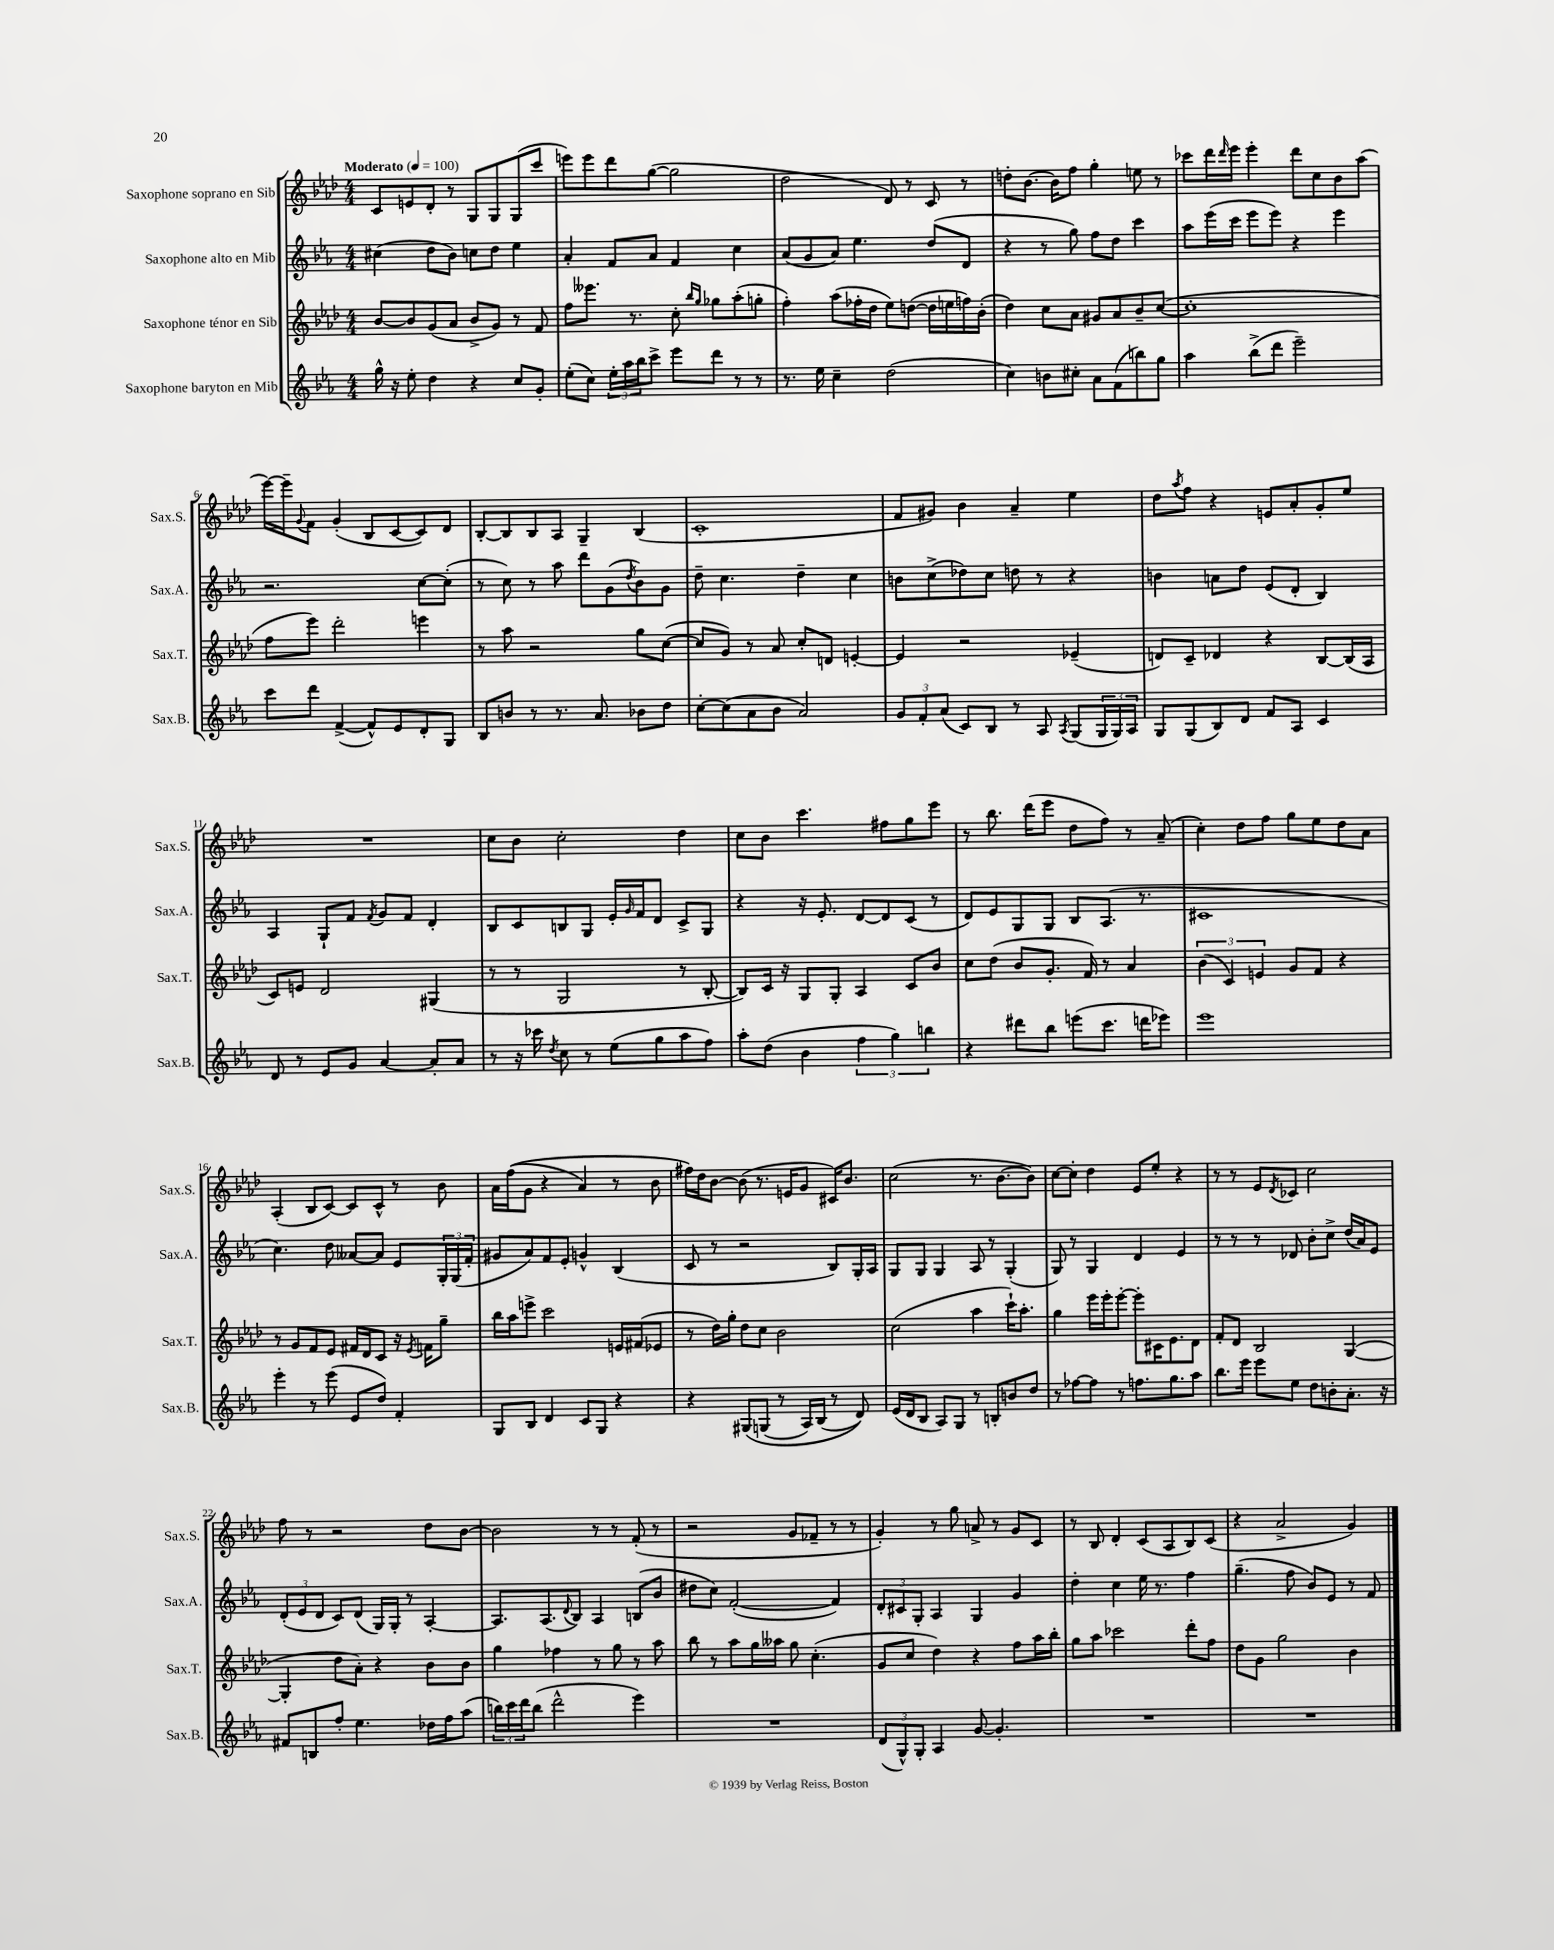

**kern	**kern	**kern	**kern
*staff4	*staff3	*staff2	*staff1
*clefG2	*clefG2	*clefG2	*clefG2
*k[b-e-a-]	*k[b-e-a-d-]	*k[b-e-a-]	*k[b-e-a-d-]
*M4/4	*M4/4	*M4/4	*M4/4
*MM100	*MM100	*MM100	*MM100
16gg^^	[8b-	(4cc#	8c
16r	.	.	.
8ee-'	8b-]	.	8e
4dd	(8g	8dd	8d-'
.	8a-	8b-)	8r
4r	8b-^	8cc	8G
.	8g)	8dd	8G
8cc	8r	4ee-	(8G
8g'	8f	.	8ccc
=	=	=	=
(8ee-'	8ff	4a-'	8eee)
8cc)	8.eee--	.	8eee
24ee-'	.	8f	8ddd-
24aa-	.	.	.
.	8.r	.	.
24bb-	.	.	.
8ccc^	.	8a-	([8gg
8eee-	8cc'	4f	2gg]
.	16qqbb-	.	.
.	16qqgg	.	.
8ddd	8gg-	.	.
8r	(8aa-'	4cc	.
8r	8gg'	.	.
=	=	=	=
8.r	4ff')	(8a-	2dd-
.	.	8g	.
16ee-	.	.	.
4cc~	(8aa-	8a-)	.
.	16ff-'	4.ee-	.
.	16dd-	.	.
(2dd	8ee-)	.	8d-)
.	([8dd	.	8r
.	16dd]	(8dd	8c
.	16ee	.	.
.	16ff)	8d	8r
.	(16b-'	.	.
=	=	=	=
4cc)	4dd-)	4r	8dd'
.	.	.	[8.b-
8b	8cc	8r	.
.	.	.	16b-]
8cc#'	8a-	8gg)	8ff
8a-	8g#	8ff	4gg'
(8f	8a-	8dd	.
8bb)	8b-~	4ccc	8ee
8gg	([8cc	.	8r
=	=	=	=
4aa-	1cc']	8aa-	8ccc-
.	.	(16eee-	16ddd-
.	.	.	16qqddd-
.	.	16ccc	16eee-
(8bb-^	.	8eee-	4eee-'
8ddd	.	8eee-)	.
2eee-~)	.	4r	8ddd-
.	.	.	8cc
.	.	4eee-	8b-
.	.	.	(8aa-
=	=	=	=
8ccc	8ff	2.r	[16eee-)
.	.	.	16eee-~]
.	.	.	8qqg
8ddd	8eee-)	.	8f
([4f^	2ddd-'	.	(4g'
8f^^])	.	.	8B-
8e-	.	.	[8c
8d'	4eee	[8cc	8c])
8G	.	(8cc']	8d-
=	=	=	=
8B-	8r	8r	[8B-'
8b	8aa-	8cc)	8B-]
8r	2r	8r	8B-
8.r	.	8aa-	8A-
.	.	8ddd	4G~
8.a-	.	.	.
.	.	(8g	.
.	.	8qdd	.
8b-	8gg	8b-)	(4B-
8dd	([8cc	8g	.
=	=	=	=
[8cc'	8cc]	8dd~	1c'
(8cc]	8g)	4.cc	.
8a-	8r	.	.
8b-	8a-	.	.
2a-)	8cc'	4dd~	.
.	8d	.	.
.	[4e'	4cc	.
=	=	=	=
12g	4e]	8b	8f
12f'	.	.	.
.	.	(8cc^	8g#)
(12a-	.	.	.
8c)	2r	8dd-)	4b-
8B-	.	8cc	.
8r	.	8dd	4a-~
8A-	.	8r	.
8qA-	.	.	.
(8G	(4e-~	4r	4ee-
24G	.	.	.
24G)	.	.	.
24A-	.	.	.
=	=	=	=
8G	8d)	4b	8dd-
.	.	.	8qaa-
(8G	8c~	.	8ff
8B-)	4d-	8a	4r
8d	.	8dd	.
8f	4r	(8e-	8e
8A-	.	8d'	8a-'
4c	[8B-	4B-)	8g'
.	(16B-]	.	8ee-
.	16A-	.	.
=	=	=	=
8d	8c)	4A-	1r
8r	8e	.	.
8e-	2d-	8G`	.
8g	.	8f	.
.	.	8qf	.
[4a-	.	8g	.
.	.	8f	.
8a-']	(4G#	4d'	.
8a-	.	.	.
=	=	=	=
8r	8r	8B-	8cc
16r	8r	8c	8b-
16ccc-	.	.	.
8qdd	.	.	.
8cc	2G	8B	2cc'
8r	.	8G	.
(8ee-	.	16e-'	.
.	.	16qqg	.
.	.	16f	.
8gg	.	8d	.
8aa-	8r	8c^	4dd-
8ff)	[8B-'	8G	.
=	=	=	=
8aa-'	8B-])	4r	8cc
(8dd	16c	.	8b-
.	16r	.	.
4b-	8G	16r	4.ccc
.	.	8.e-'	.
.	8G'	.	.
6ff	4A-	[8d	.
.	.	8d]	8ff#
6gg)	.	.	.
.	8c	(8c	8gg
6bb	.	.	.
.	8b-	8r	8eee-
=	=	=	=
4r	8cc	8d)	8r
.	(8dd-	8e-	8.bb-
8ddd#	8b-	8G	.
.	.	.	(16ddd-
8bb-	8.g'	8G	8eee-
(8eee	.	8B-	8dd-
.	16f)	.	.
8.ccc	8r	(8.A-	8ff)
.	4a-	.	8r
16ddd	.	8.r	.
8eee-)	.	.	(8a-~
=	=	=	=
1eee-	(6b-	1c#	4cc')
.	6c)	.	.
.	.	.	8dd-
.	6e	.	.
.	.	.	8ff
.	8g	.	8gg
.	8f	.	8ee-
.	4r	.	8dd-
.	.	.	8a-
=	=	=	=
4eee-'	8r	4.cc)	(4A-'
.	8g	.	.
8r	8f	.	8B-
(8eee-	8e-	8dd	[8c)
8e-	16f#	[8a--	8c]
.	16d-	.	.
8dd)	8c	8a--]	8c^^
4f'	16r	8e-	8r
.	8qe-	.	.
.	16f	.	.
.	8gg~	24G'	8b-
.	.	(24G	.
.	.	24f'	.
=	=	=	=
8G	16bb-	8g#	16a-
.	16aa-	.	&((16ff
8B-	8eee^	8a-)	8g
4d	2ccc	8f	4r
.	.	8e-'	.
8c	.	4g^^	4a-)
8G	.	.	.
4r	16e	(4B-	8r
.	(16f#	.	.
.	8e-	.	8b-
=	=	=	=
4r	8r	8c	16ff#&)
.	.	.	16dd-
.	16dd-)	8r	[8b-
.	16gg'	.	.
&(8G#	8dd-	2r	(8b-]
(8G	8cc	.	8.r
8r	2b-	.	.
.	.	.	16e
16A-)	.	.	8g
(16B-	.	.	.
8r	.	8B-)	16c#)
.	.	.	8.b-
8d)&)	.	16G'	.
.	.	16A-	.
=	=	=	=
(16e-	(2cc	8G	(2cc
16d	.	.	.
8B-	.	8G	.
8A-)	.	4G	.
8G	.	.	.
8r	4aa-	8A-	8.r
8B'	.	8r	.
.	.	.	[8.b-
8b	16ccc`)	(4G'	.
.	8.aa-'	.	.
8dd	.	.	8b-])
=	=	=	=
8r	4gg	8G)	[8cc
[8ff-	.	8r	8cc']
8ff-]	16eee-	4G	4dd-
.	16eee-'	.	.
8r	[8eee-'	.	.
8.ff	8eee-']	4d	8e-
.	16c#	.	8ee-'
8.gg	8.e-	.	.
.	.	4e-	4r
8aa-	8d-	.	.
=	=	=	=
8.bb-	8f'	8r	8r
.	8d-	8r	8r
16eee-	.	.	.
8eee-	2B-	8r	8e-
.	.	.	8qd-
8ee-	.	8d-	8c-
8dd	.	8b-'	2cc
8b'	.	8cc^	.
8.a-'	([4G	(16dd	.
.	.	16a-)	.
.	.	8e-	.
16r	.	.	.
=	=	=	=
8f#	4G']	(12d'	8ff
.	.	12e-	.
8B	.	.	8r
.	.	12d	.
8ff'	8dd-	8c)	2r
4.ee-	8a-')	(8d	.
.	4r	16G)	.
.	.	16G'	.
.	.	8r	.
16dd-	8b-	[4A-'	8dd-
16ff	.	.	.
(8aa-	8b-	.	[8b-
=	=	=	=
24bb)	4gg	8.A-]	2b-]
24ccc	.	.	.
24ddd	.	.	.
(8bb	.	.	.
.	.	(8.A-	.
2ddd^^	4ff-	.	.
.	.	8qqd	.
.	.	8B-)	.
.	8r	4A-	8r
.	8gg	.	8r
4eee-)	8r	(8B	(8f'
.	8aa-	8b-	8r
=	=	=	=
1r	8bb-	8dd#	2r
.	8r	8cc)	.
.	8aa-	([2f'	.
.	16gg	.	.
.	16aa--	.	.
.	8gg	.	8g
.	(4.cc'	.	8f-~
.	.	4f])	8r
.	.	.	8r
=	=	=	=
(12d	8g	12d'	4g')
12G^^)	.	12c#	.
.	8cc	.	.
12G'	.	12G'	.
4A-	4dd-)	4A-	8r
.	.	.	8gg
[8g	4r	4G	8a^
4.g']	.	.	8r
.	8ff	4g	8g
.	16aa-	.	8c
.	16bb-'	.	.
=	=	=	=
1r	8gg	4dd'	8r
.	8aa-	.	8B-
.	2ccc-	4cc	4d-'
.	.	16ee-	(8c
.	.	8.r	.
.	.	.	8A-
.	8ddd-'	4ff	8B-)
.	8ff	.	(8c
=	=	=	=
1r	8dd-	(4.gg~	4r
.	8g	.	.
.	2gg	.	2a-^
.	.	8ff	.
.	.	8b-)	.
.	.	8e-	.
.	4b-	8r	4g)
.	.	8f	.
==	==	==	==
*-	*-	*-	*-
